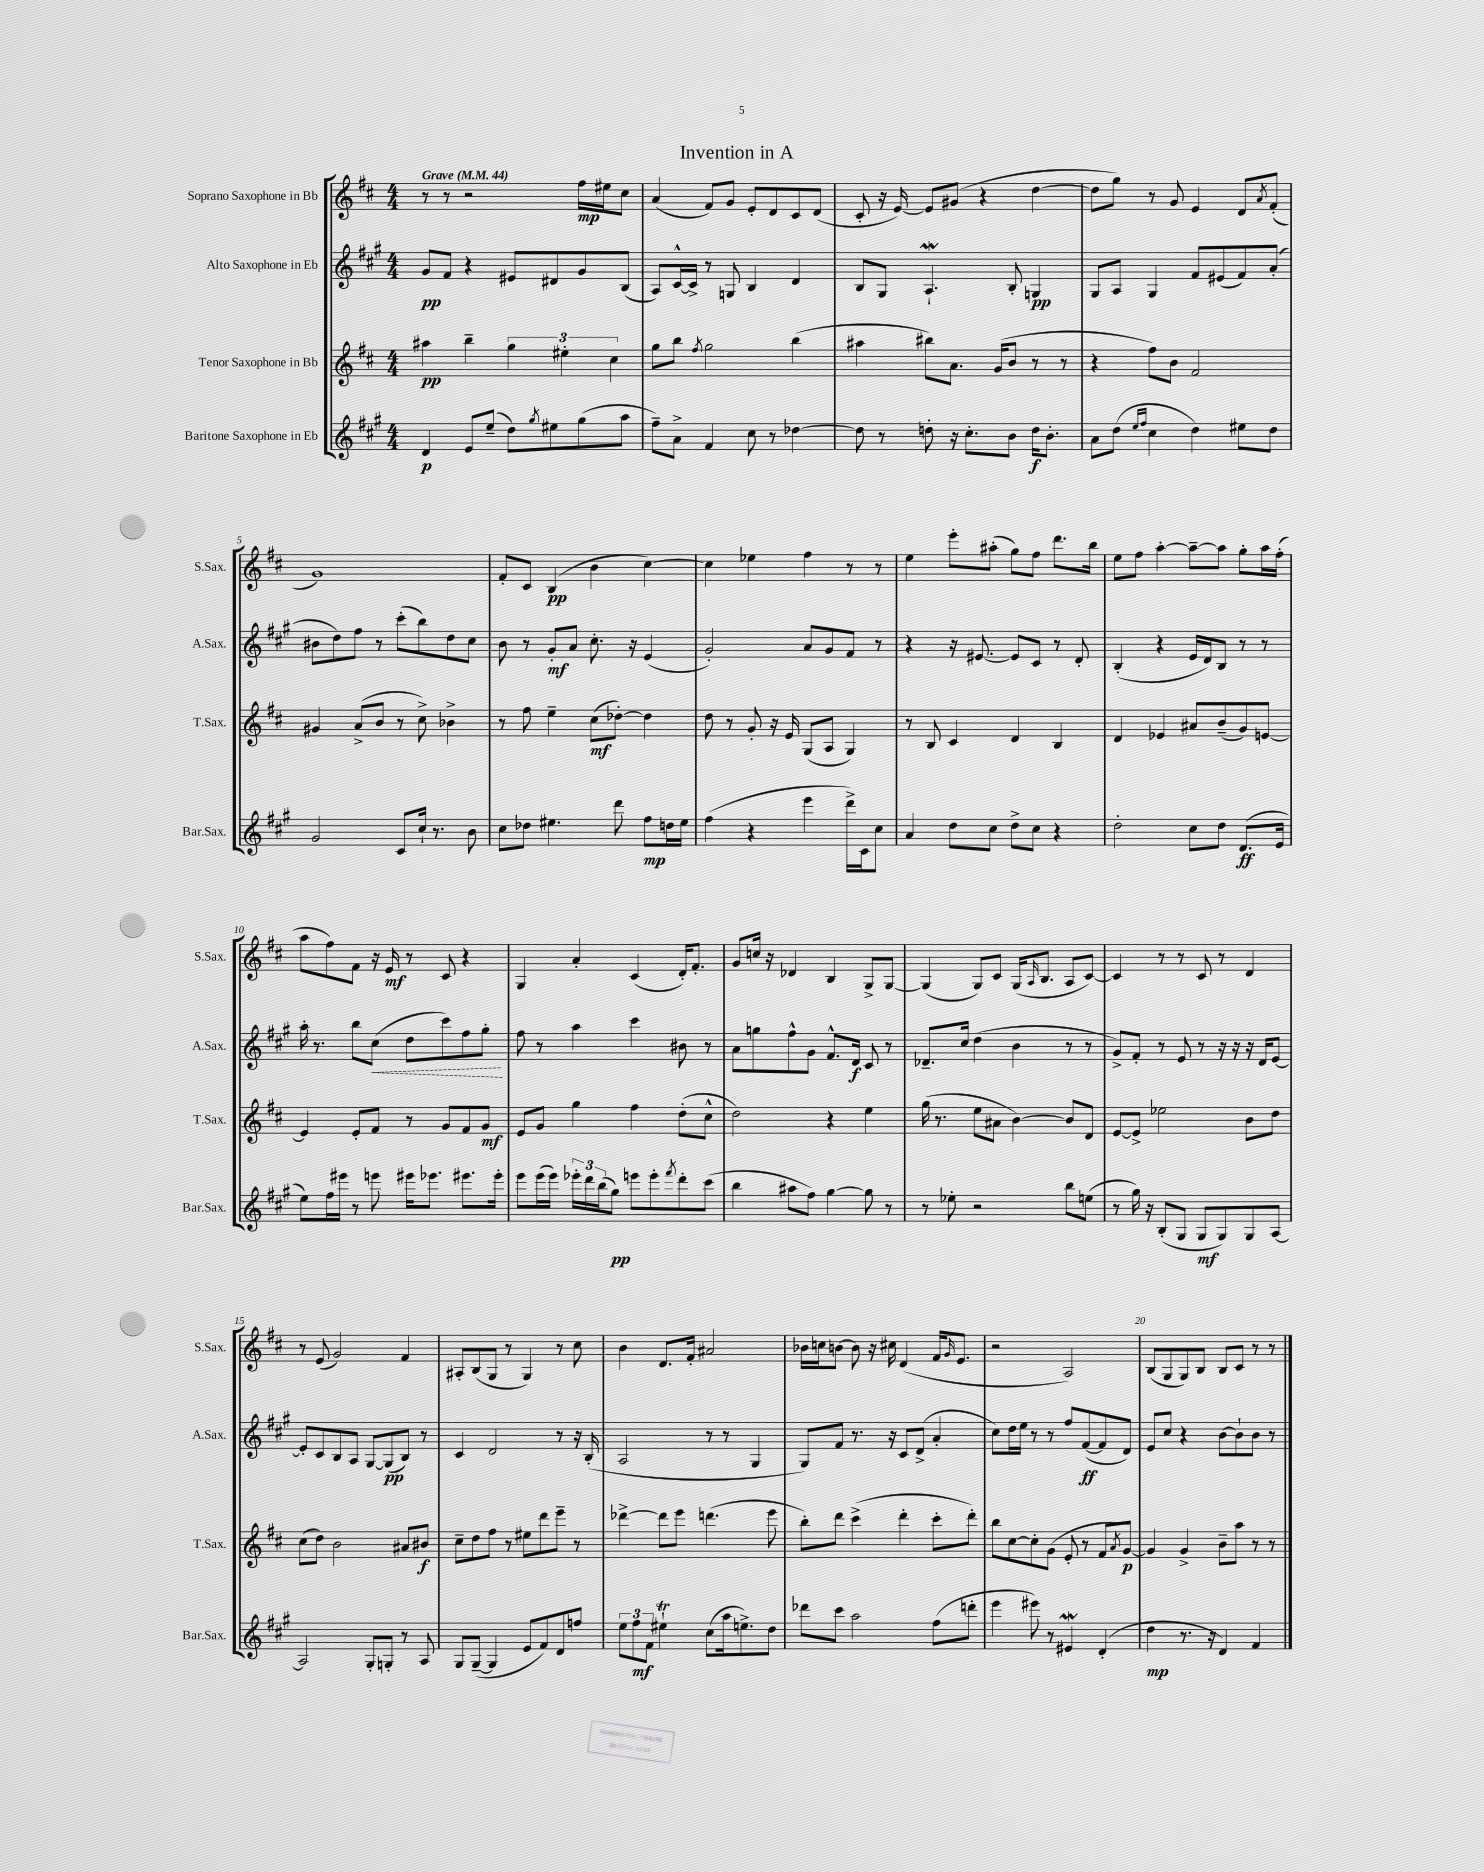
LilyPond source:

\header { title = "Invention in A" }
<<
\new StaffGroup <<
\new Staff = "s0" \with { instrumentName = "Soprano Saxophone in Bb" shortInstrumentName = "S.Sax." } {
    \clef treble \key d \major \numericTimeSignature \time 4/4 \tempo "Grave" 4 = 44
    r8 r8 r2 fis''16\mp eis''16 cis''8 |
    a'4( fis'8) g'8 e'8-. d'8 cis'8 d'8( |
    cis'8-. r16 e'16~) e'8 gis'8( r4 d''4~ |
    d''8 g''8) r8 g'8 e'4 d'8 \acciaccatura { a'8 } fis'8-.( |
    g'1) |
    fis'8-. cis'8 b4\pp( b'4 cis''4~) |
    cis''4 ees''4 fis''4 r8 r8 |
    e''4 e'''8-. ais''8-.( g''8) fis''8 d'''8. b''16 |
    e''8 fis''8 a''4~-. a''8~-- a''8 g''8-. a''16 fis''16-.( |
    a''8 fis''8) fis'8 r16 e'16\mf r8 cis'8 r4 |
    g4 a'4-. cis'4( d'16-.) fis'8.-. |
    g'8 c''16 r16 des'4 b4 g8-> g8~ |
    g4( g8) cis'8 g16( \grace { a16 } b8. a8 cis'8~) |
    cis'4 r8 r8 cis'8 r8 d'4 |
    r8 e'8( g'2) fis'4 |
    ais8-. b8( g8 r8 g4) r8 cis''8 |
    b'4 d'8. fis'16-. ais'2 |
    bes'16 c''16 b'8~ b'8 r16 cis''16 d'4( fis'16 \grace { g'16 } e'8. |
    r2 a2) |
    b8( g8 g8) b8 b8 cis'8 r8 r8 \bar "|." |
}
\new Staff = "s1" \with { instrumentName = "Alto Saxophone in Eb" shortInstrumentName = "A.Sax." } {
    \clef treble \key a \major \numericTimeSignature \time 4/4
    gis'8\pp fis'8 r4 eis'8 dis'8 gis'8 b8( |
    a8) cis'16~-^ cis'16-> r8 g8 b4 d'4 |
    b8 gis8 a4.-!\mordent b8-. g4\pp |
    gis8 a8 gis4 fis'8 eis'8( fis'8) a'8-.( |
    bis'8 d''8) fis''8 r8 cis'''8-.( b''8) d''8 cis''8 |
    b'8 r8 gis'8-.\mf a'8 cis''8.-. r16 e'4( |
    gis'2-.) a'8 gis'8 fis'8 r8 |
    r4 r16 eis'8.~ eis'8 cis'8 r8 d'8-. |
    b4-.( r4 e'16 d'16) b8 r8 r8 |
    a''16-. r8. b''8 \once \override Hairpin.style = #'dashed-line cis''8\<( d''8 cis'''8) fis''8 gis''8-.\! |
    fis''8 r8 a''4 cis'''4 bis'8 r8 |
    a'8 g''8 fis''8-^ gis'8 fis'8.-^ d'16\f cis'8 r8 |
    des'8.-- cis''16 d''4( b'4 r8 r8 |
    gis'8->) fis'8-. r8 e'8 r8 r16 r16 r16 d'16 e'8~ |
    e'8-. cis'8 b8 a8 gis8~ gis8\pp( b8) r8 |
    cis'4 d'2 r8 r16 b16-.( |
    a2 r8 r8 gis4 |
    gis8) fis'8 r8. r16 cis'8 d'8->( a'4-. |
    cis''8) d''16 e''16 r8 r8 fis''8 fis'8~\ff( fis'8 d'8) |
    e'8 cis''8 r4 b'8~ b'8-! b'8 r8 \bar "|." |
}
\new Staff = "s2" \with { instrumentName = "Tenor Saxophone in Bb" shortInstrumentName = "T.Sax." } {
    \clef treble \key d \major \numericTimeSignature \time 4/4
    ais''4\pp b''4-- \tuplet 3/2 { g''4 eis''4-. cis''4 } |
    g''8 b''8 \acciaccatura { fis''8 } g''2 b''4( |
    ais''4 bis''8) a'8. g'16( b'8 r8 r8 |
    r4 fis''8) b'8 fis'2 |
    gis'4 a'8->( b'8 r8 cis''8->) bes'4-> |
    r8 fis''8 e''4-- cis''8\mf( des''8~-.) des''4 |
    d''8 r8 g'8-. r16 e'16 g8( a8 g4) |
    r8 b8 cis'4 d'4 b4 |
    d'4 ees'4 ais'8 b'8--( g'8) e'8~ |
    e'4 e'8-. fis'8 r8 g'8 fis'8 g'8\mf |
    e'8 g'8 g''4 fis''4 d''8-.( cis''8-^ |
    d''2) r4 e''4 |
    g''16( r8. e''8 ais'8 b'4~) b'8 d'8 |
    e'8~ e'8-> ees''2 b'8 d''8 |
    cis''8( d''8) b'2 ais'8 bis'8\f |
    cis''8-- d''8 fis''8 r8 eis''8 d'''8 e'''8-- r8 |
    des'''4~-> des'''8 e'''8 d'''4.( e'''8 |
    b''8-.) d'''8 cis'''4->( d'''4-. cis'''8-. d'''8-.) |
    b''8 cis''8~ cis''8-. g'8( e'8-. r8 fis'8 \acciaccatura { a'8 } g'8~\p) |
    g'4 g'4-> b'8-- a''8 r8 r8 \bar "|." |
}
\new Staff = "s3" \with { instrumentName = "Baritone Saxophone in Eb" shortInstrumentName = "Bar.Sax." } {
    \clef treble \key a \major \numericTimeSignature \time 4/4
    d'4\p e'8 e''8--( d''8) \acciaccatura { gis''8 } eis''8 gis''8( a''8 |
    fis''8--) a'8-> fis'4 cis''8 r8 des''4~ |
    des''8 r8 d''8-. r16 cis''8.-. b'8 d''16\f b'8.-. |
    a'8 d''8( \grace { e''16 fis''16 } cis''4 d''4) eis''8 d''8 |
    gis'2 cis'8 cis''16-! r8. b'8 |
    cis''8 des''8 eis''4. d'''8 fis''8\mp d''16 eis''16 |
    fis''4( r4 e'''4 d'''16->) cis'16 cis''8 |
    a'4 d''8 cis''8 d''8-> cis''8 r4 |
    d''2-. cis''8 d''8 d'8.\ff( e'16 |
    e''8) fis''16 eis'''16 r8 e'''8 eis'''16 ees'''8. eis'''8. eis'''16-. |
    e'''8 e'''16( e'''16) \tuplet 3/2 { ees'''16-. d'''16 b''16( } gis''8\pp) e'''8 e'''8-. \acciaccatura { fis'''8 } d'''8-. cis'''8( |
    b''4 ais''8 fis''8) gis''4~ gis''8 r8 |
    r8 ees''8-. r2 b''8 e''8( |
    r8 gis''16) r16 b8-.( gis8 gis8\mf gis8) gis8 a8~ |
    a2 gis8-. g8-. r8 a8 |
    gis8 gis8~--( gis4 e'8 fis'8) d'8 f''8 |
    \tuplet 3/2 { e''8 fis''8\mf fis'8 } eis''4-!\trill cis''8( a''16 e''8.->) d''8 |
    des'''8 cis'''8 a''2 fis''8( d'''8-. |
    e'''4 eis'''8) r8 eis'4\mordent d'4-.( |
    d''4\mp r8. r16 d'4) fis'4 \bar "|." |
}
>>
>>
\layout { \context { \Score \override BarNumber.break-visibility = ##(#f #t #t) barNumberVisibility = #(every-nth-bar-number-visible 5) } }
